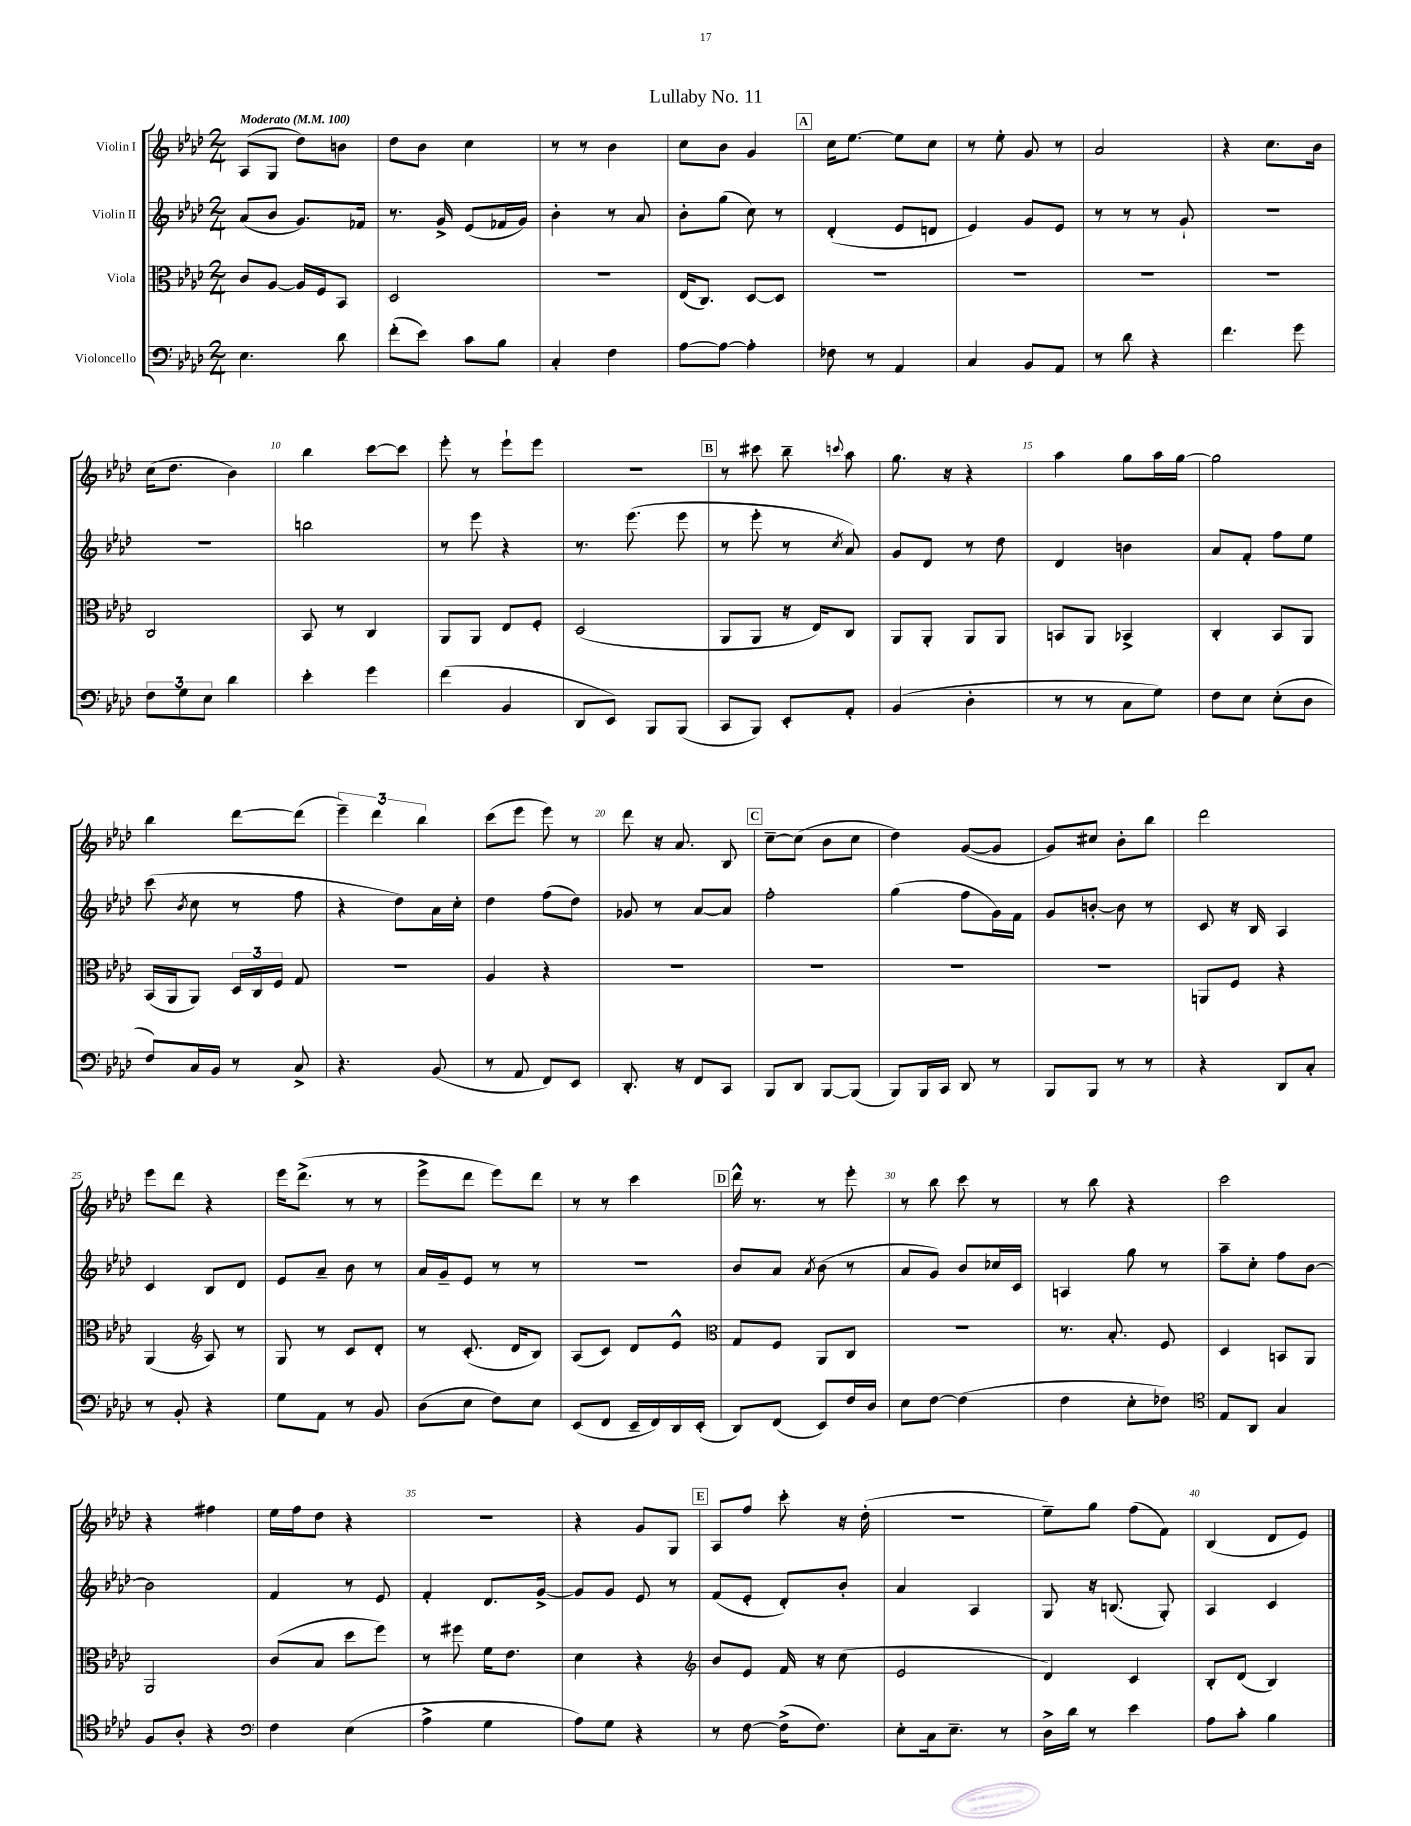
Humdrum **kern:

**kern	**kern	**kern	**kern
*staff4	*staff3	*staff2	*staff1
*clefF4	*clefC3	*clefG2	*clefG2
*k[b-e-a-d-]	*k[b-e-a-d-]	*k[b-e-a-d-]	*k[b-e-a-d-]
*M2/4	*M2/4	*M2/4	*M2/4
*MM100	*MM100	*MM100	*MM100
4.E-	8c	(8a-	(8A-
.	[8A-	8b-	8G
.	16A-]	8.g)	8dd-)
.	16F	.	.
8d-	8BB-	.	8b
.	.	16f-	.
=	=	=	=
(8f'	2D-	8.r	8dd-
8e-)	.	.	8b-
.	.	16g^	.
8c	.	(8e-	4cc
8B-	.	16f-	.
.	.	16g)	.
=	=	=	=
4C'	2r	4b-'	8r
.	.	.	8r
4F	.	8r	4b-
.	.	8a-	.
=	=	=	=
[8A-	(16E-	8b-'	8cc
.	8.C)	.	.
8A-_	.	(8gg	8b-
4A-']	[8D-	8cc)	4g
.	8D-]	8r	.
=	=	=	=
8F-	2r	(4d-'	16cc
.	.	.	[8.ee-
8r	.	.	.
4AA-	.	8e-	8ee-]
.	.	8d	8cc
=	=	=	=
4C	2r	4e-)	8r
.	.	.	8ee-'
8BB-	.	8g	8g
8AA-	.	8e-	8r
=	=	=	=
8r	2r	8r	2a-
8d-	.	8r	.
4r	.	8r	.
.	.	8g`	.
=	=	=	=
4.f	2r	2r	4r
.	.	.	8.cc
8g	.	.	.
.	.	.	16b-
=	=	=	=
12F	2C	2r	(16cc
.	.	.	8.dd-
12G	.	.	.
12E-	.	.	.
4d-	.	.	4b-)
=	=	=	=
4e-'	8BB-	2bb	4bb-
.	8r	.	.
4g	4C	.	[8ccc
.	.	.	8ccc]
=	=	=	=
(4f	8AA-	8r	8eee-'
.	8AA-	8eee-	8r
4BB-	8E-	4r	8eee-`
.	8F'	.	8eee-
=	=	=	=
8DD-	(2D-	8.r	2r
8EE-)	.	.	.
.	.	(8.eee-	.
8BBB-	.	.	.
(8BBB-	.	8eee-	.
=	=	=	=
8CC	8AA-	8r	8r
8BBB-)	8AA-	8eee-'	8ccc#
8EE-'	16r	8r	8bb-~
.	16E-)	.	.
.	.	8qcc	8qqccc
8AA-'	8C	8a-)	8aa-
=	=	=	=
(4BB-	8AA-	8g	8.gg
.	8AA-'	8d-	.
.	.	.	16r
4D-'	8AA-	8r	4r
.	8AA-	8dd-	.
=	=	=	=
8r	8BB	4d-	4aa-
8r	8AA-	.	.
8C	4BB-^	4b	8gg
8G)	.	.	16aa-
.	.	.	[16gg
=	=	=	=
8F	4C'	8a-	2gg]
8E-	.	8f'	.
(8E-'	8BB-	8ff	.
8D-	8AA-	8ee-	.
=	=	=	=
8F)	(16BB-	(8ccc	4bb-
.	16AA-	.	.
.	.	8qb-	.
16C	8AA-)	8cc	.
16BB-	.	.	.
8r	24D-	8r	[8ddd-
.	24C	.	.
.	24F	.	.
8C^	8G	8ff	(8ddd-]
=	=	=	=
4.r	2r	4r	6eee-~)
.	.	.	6ddd-
.	.	8dd-)	.
.	.	.	6bb-
(8BB-	.	16a-	.
.	.	16cc'	.
=	=	=	=
8r	4A-	4dd-	(8ccc
8AA-	.	.	8eee-
8FF)	4r	(8ff	8eee-)
8EE-	.	8dd-)	8r
=	=	=	=
8.DD-'	2r	8g-	8ddd-
.	.	8r	16r
16r	.	.	8.a-
8FF	.	[8a-	.
8CC	.	8a-]	8B-
=	=	=	=
8BBB-	2r	2ff'	[8cc~
8DD-	.	.	(8cc]
[8BBB-	.	.	8b-
(8BBB-]	.	.	8cc
=	=	=	=
8BBB-)	2r	(4gg	4dd-)
16BBB-	.	.	.
16CC	.	.	.
8DD-	.	8ff	([8g
8r	.	16g)	8g]
.	.	16f	.
=	=	=	=
8BBB-	2r	8g	8g)
8BBB-	.	[8b'	8cc#
8r	.	8b]	8b-'
8r	.	8r	8bb-
=	=	=	=
4r	8AA	8c	2ddd-
.	8F	16r	.
.	.	16B-	.
8DD-	4r	4A-	.
8C'	.	.	.
=	=	=	=
8r	(4AA-	4c	8eee-
8BB-'	.	.	8ddd-
*	*clefG2	*	*
4r	8A-)	8B-	4r
.	8r	8d-	.
=	=	=	=
8G	8G	8e-	16eee-
.	.	.	(8.ddd-^
8AA-	8r	8a-~	.
8r	8c	8b-	8r
8BB-	8d-'	8r	8r
=	=	=	=
(8D-	8r	16a-	8eee-^
.	.	16g~	.
8E-	(8.c'	8e-	8ddd-
8F)	.	8r	8eee-)
.	16d-	.	.
8E-	8B-)	8r	8ddd-
=	=	=	=
(8EE-	(8A-	2r	8r
8FF	8c)	.	8r
16EE-~	8d-	.	4ccc
16FF)	.	.	.
16DD-	8e-^^	.	.
(16EE-'	.	.	.
=	=	=	=
*	*clefC3	*	*
8DD-)	8G	8b-	16ddd-^^
.	.	.	8.r
(8FF	8F	8a-	.
.	.	8qa-	.
8EE-)	8AA-	(8b-	8r
16F	8C	8r	8eee-'
16D-	.	.	.
=	=	=	=
8E-	2r	8a-	8r
[8F	.	8g)	8bb-
(4F]	.	8b-	8ccc
.	.	16cc-	8r
.	.	16c	.
=	=	=	=
4F	8.r	4A	8r
.	.	.	8bb-
.	8.B-'	.	.
8E-'	.	8gg	4r
8F-)	8F	8r	.
=	=	=	=
*clefC4	*	*	*
8E-	4D-	8aa-~	2ccc
8AA-	.	8cc'	.
4G	8BB	8ff	.
.	8AA-	[8b-	.
=	=	=	=
8F	2AA-	2b-]	4r
8A-'	.	.	.
4r	.	.	4ff#
=	=	=	=
*clefF4	*	*	*
4F	(8c	4f	16ee-
.	.	.	16ff
.	8B-	.	8dd-
(4E-	8dd-	8r	4r
.	8ff)	8e-	.
=	=	=	=
4A-^	8r	4f'	2r
.	8ff#	.	.
4G	16f	8.d-	.
.	8.e-	.	.
.	.	[16g^	.
=	=	=	=
8A-)	4d-	8g]	4r
8G	.	8g	.
4r	4r	8e-	8g
.	.	8r	8G
=	=	=	=
*	*clefG2	*	*
8r	8b-	(8f	8A-
[8F	8e-	8e-'	8ff
(16F^]	16f	8d-')	8ccc'
8.F)	16r	.	.
.	(8cc	8b-'	16r
.	.	.	(16dd-'
=	=	=	=
8E-'	2e-	4a-	2r
16C	.	.	.
8.E-~	.	.	.
.	.	4A-	.
8r	.	.	.
=	=	=	=
16D-^	4d-)	8G	8ee-~)
16d-	.	.	.
8r	.	16r	8gg
.	.	(8.B	.
4e-	4c	.	(8ff
.	.	8G')	8f)
=	=	=	=
8A-	8B-'	4A-	(4B-
8c'	(8d-	.	.
4B-	4B-)	4c	8d-
.	.	.	8e-)
==	==	==	==
*-	*-	*-	*-
